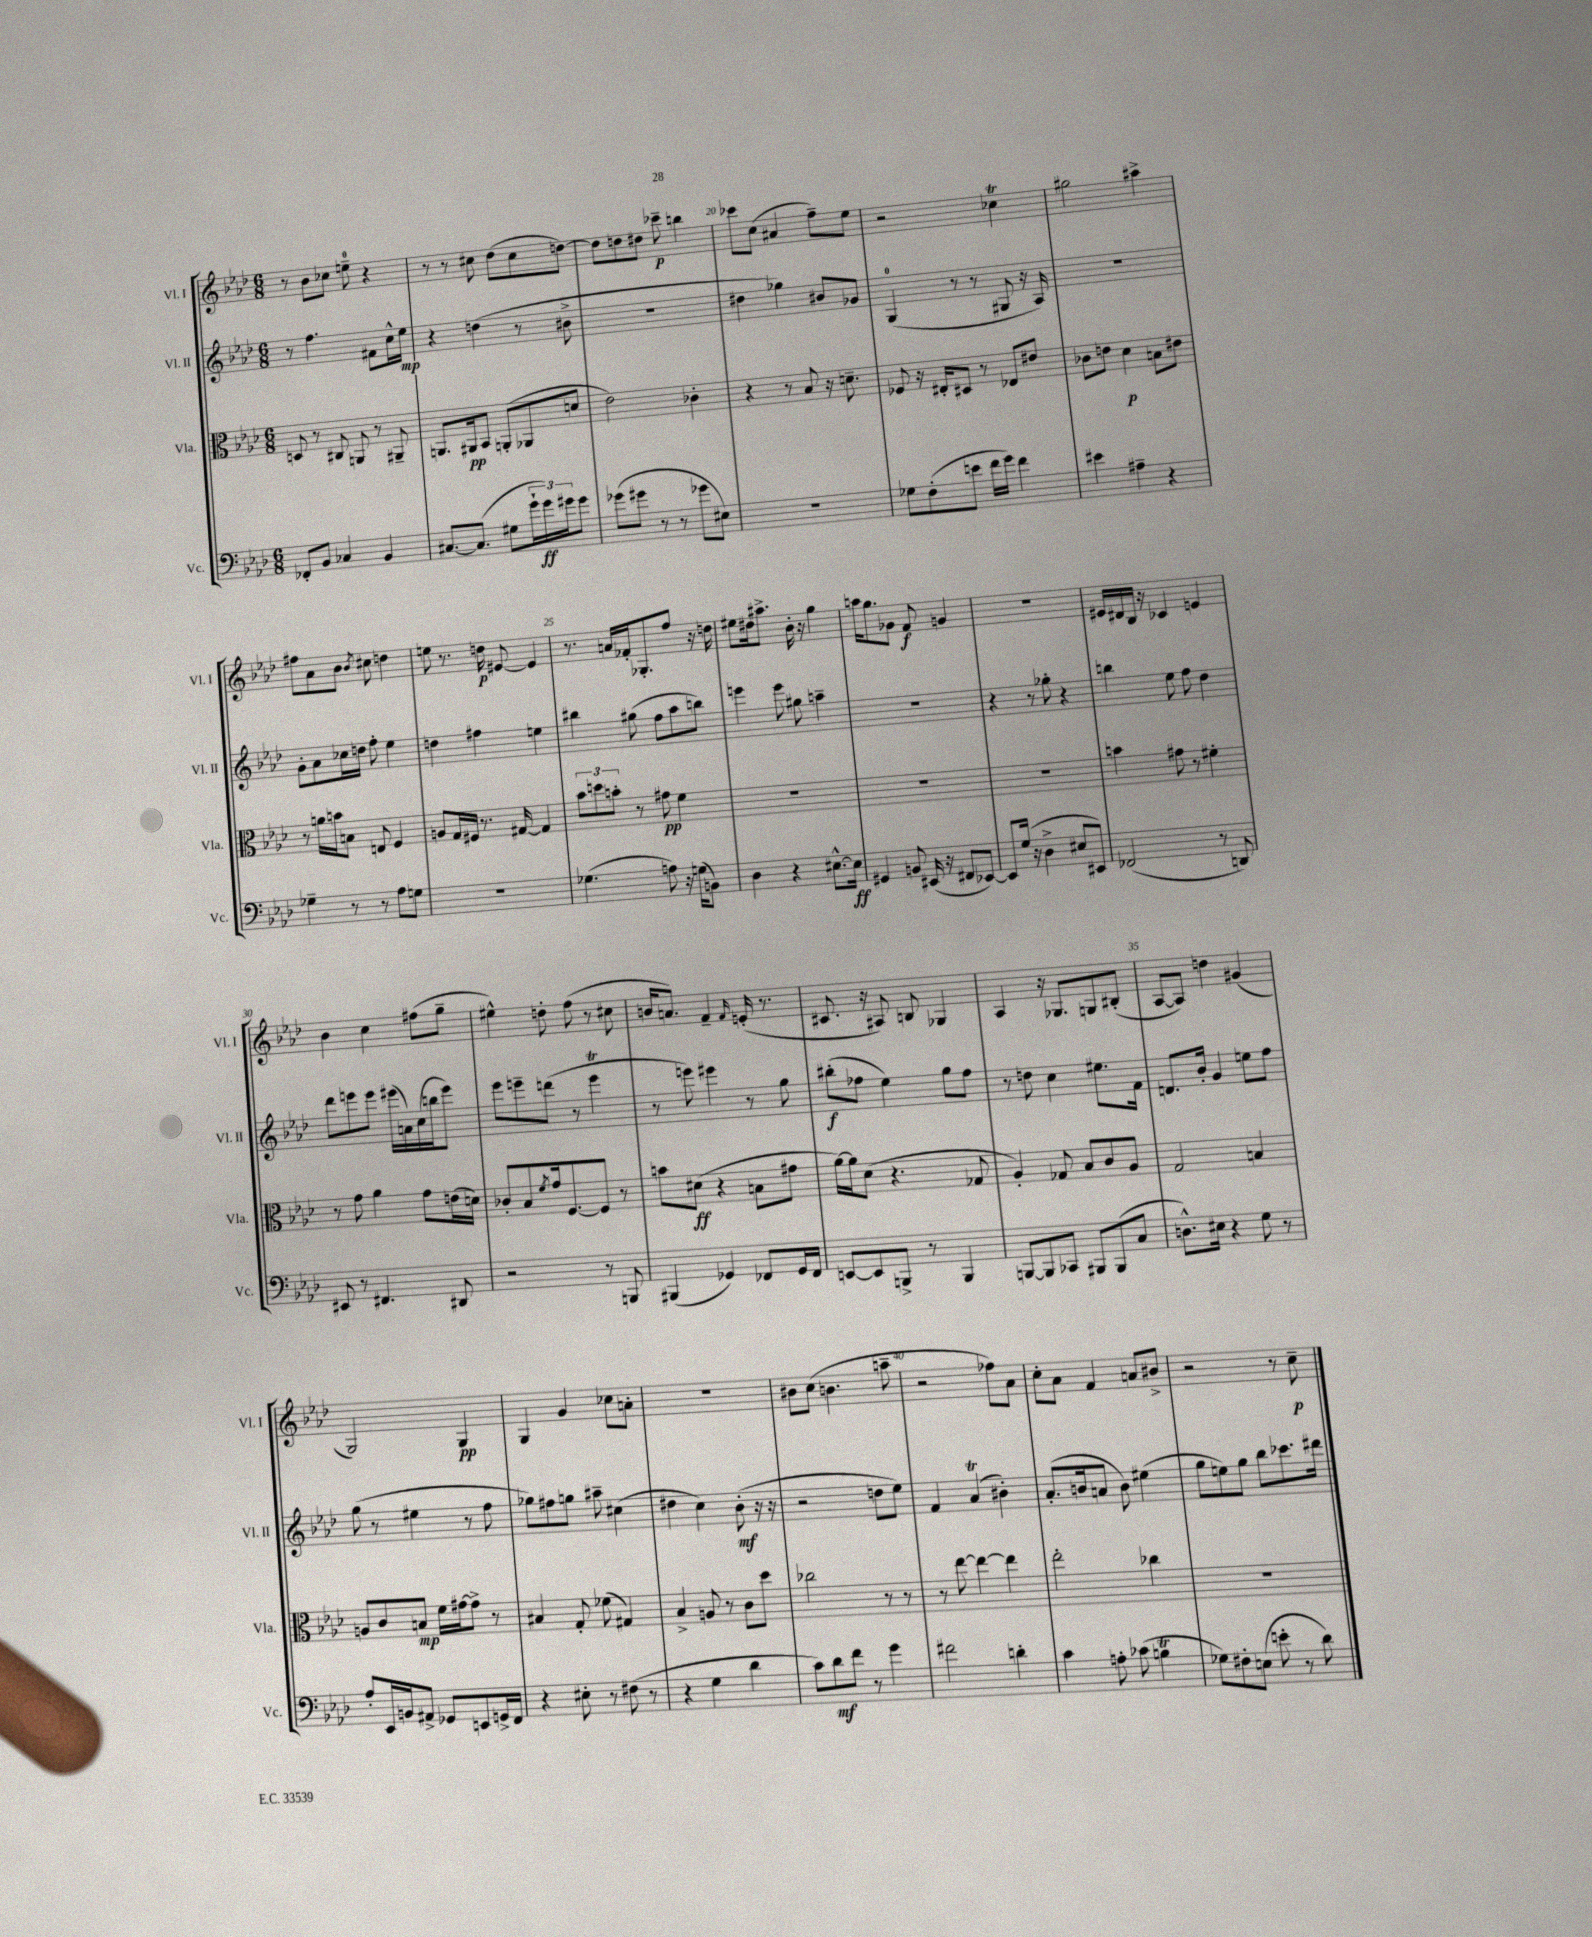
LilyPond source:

<<
\new StaffGroup <<
\new Staff = "s0" \with { instrumentName = "Vl. I" shortInstrumentName = "Vl. I" } {
    \clef treble \key aes \major \numericTimeSignature \time 6/8
    r8 bes'8 ces''8 e''8-0-- r4 |
    r8 r8 cis''8 des''8( cis''8 d''8~) |
    d''8 d''8 dis''8 ces'''8--\p b''4 |
    ces'''8 c''8( ais'4 f''8--) ees''8 |
    r2 ces''4\trill |
    gis''2 ais''4-> |
    fis''8 aes'8 bes'8 \acciaccatura { bes'8 } cis''8 d''4 |
    e''8 r8. d''16\p eis'8~ eis'4 |
    r8. a'16 fes'16-. ges8.-. f''8 r16 d''16 |
    eis''8 dis''16 ais''8.-> bes'16-. r16 g''4 |
    a''16 g''8. ges'8 f'8\f g'4 |
    R2. |
    eis'16 dis'16 bes16 r16 ces'4 e'4 |
    bes'4 c''4 fis''8( g''8-- |
    eis''4-^) d''8-. f''8( r8 cis''8 |
    b'16 a'8.) f'4-- \grace { f'16 } e'16-.( r8. |
    cis'8. r16 ais8) b8 ges4 |
    aes4 r16 ges8. g8 bis8-.( |
    aes8~ aes8) d''4 gis'4( |
    g2) g4\pp |
    g4 g'4 ces''8 a'8-. |
    R2. |
    bis'8 c''8( b'4. a''8-- |
    r2 fes''8) aes'8 |
    c''8-. aes'8 f'4 a'8 bis'8-> |
    r2 r8 c''8--\p \bar "|." |
}
\new Staff = "s1" \with { instrumentName = "Vl. II" shortInstrumentName = "Vl. II" } {
    \clef treble \key aes \major \numericTimeSignature \time 6/8
    r8 f''4. fis'8 c''16-^ ees''16\mp |
    r4 d''4( r8 bis'8-> |
    R2. |
    dis''4 ges''4) bis'8 ges'8 |
    g4-0( r8 r8 gis8 r16 aes16) |
    r2. |
    g'8-. aes'8 ces''16 d''16 f''8-. ees''4 |
    d''4 fis''4 e''4 |
    bis''4 gis''8( f''8 aes''8 b''8) |
    e'''4 e'''8 gis''8 a''4-- |
    R2. |
    r4 r8 ges''8-. r4 |
    b''4 ees''8 f''8 des''4 |
    des'''8 e'''8 e'''8 eis'''16( a'16) c''16( b''16 eis'''8) |
    ees'''8 e'''8-- d'''8( r8 e'''4\trill |
    r8 e'''8) eis'''4 r8 g''8 |
    bis''8-.\f( fes''8 ees''4) g''8 fes''8 |
    r8 d''8 c''4 eis''8. f'16 |
    d'8. bes'16-. g'4 e''8 f''8 |
    g''8( r8 eis''4 r8 f''8 |
    ges''8) fis''8 g''8 ais''8-- cis''4( |
    dis''4 c''4) bes'8-.\mf( r16 r16 |
    r2 d''8 ees''8) |
    f'4 aes'4\trill( bis'4-.) |
    aes'8.-.( b'16 a'8 b'8) eis''4( |
    g''8 e''8) g''8 bes''8 ces'''8. dis'''16 \bar "|." |
}
\new Staff = "s2" \with { instrumentName = "Vla." shortInstrumentName = "Vla." } {
    \clef alto \key aes \major \numericTimeSignature \time 6/8
    d8 r8 cis8 a,8 r8 ais,8-- |
    a,8. ais,16\pp bes,8 a,8-.( aes,8 d'8 |
    ees'2) ces'4-. |
    r4 r8 bes8 r16 d'8.-- |
    fes8 r16 eis16-. dis8 r8 ees8 eis'8 |
    ces'8 e'8 des'4\p b8 eis'8 |
    r8 a'16 b'16 b8 e8 f4 |
    a8 g16 fis16 r8. gis16~ gis4 |
    \tuplet 3/2 { bes'8 d''8 b'8-. } r8 gis'8\pp f'4 |
    R2. |
    R2. |
    R2. |
    b'4 gis'8 r8 fis'4-. |
    r8 g'8 aes'4 g'8 e'16( d'16) |
    ces'8-. bes8 \acciaccatura { f'8 } g'16 f8.~ f8 r8 |
    b'8 dis'8\ff( r4 b8 gis'8 |
    aes'16~) aes'16 des'8( r4. ges8 |
    aes4-.) ges8 bes8 c'8 aes8 |
    g2 b4 |
    a8 c'8 b8\mp f'16 gis'16~ gis'8-> r8 |
    bis4 g8-. fes'8( gis4) |
    bes4-> a8 r8 c'8 des''8 |
    ces''2 r8 r8 |
    r8 ees''8~ ees''4~ ees''4 |
    ees''2-. ces''4 |
    R2. \bar "|." |
}
\new Staff = "s3" \with { instrumentName = "Vc." shortInstrumentName = "Vc." } {
    \clef bass \key aes \major \numericTimeSignature \time 6/8
    fes,8-. bes,8 ces4 bes,4 |
    cis8.~ cis8.( gis8 \tuplet 3/2 { g'16-! g'16\ff) gis'16 } gis'8 |
    ges'8( gis'8 r8 r8 ges'8 eis8) |
    R2. |
    ges8 f8-.( e'8 f'16 g'16) f'4 |
    eis'4 ais4-- r4 |
    ges4-- r8 r8 aes8 g8 |
    R2. |
    ges4.( a8) r16 g16( b,8) |
    des4 r4 eis8.~-^ eis16\ff |
    gis,4 b,8 eis,16( r16 fis,8 ees,8~) |
    ees,8 g16( r16 des4-> eis8 eis,8) |
    fes,2( r8 d,8) |
    eis,8 r8 fis,4. dis,8 |
    r2 r8 b,,8 |
    bis,,4( ges,4) fes,8 ges,16 fes,16 |
    e,8~ e,8 b,,8-> r8 b,,4 |
    b,,8~ b,,8 ces,8 bis,,8 bis,,8( c8 |
    d8.-^) eis16 r4 g8 r8 |
    aes8-. ees,16 b,16 ais,8-> ges,8 e,8 g,16-> f,16 |
    r4 eis8-. r8 fis8( r8 |
    r4 g4 des'4 |
    c'8) des'8\mf f'8 r8 g'4 |
    fis'2 d'4-. |
    c'4 a8-. ces'8( b4\trill |
    ges8) fis8-. e8( e'8-. r8 des'8) \bar "|." |
}
>>
>>
\layout { \context { \Score currentBarNumber = #17 \override BarNumber.break-visibility = ##(#f #t #t) barNumberVisibility = #(every-nth-bar-number-visible 5) } }
